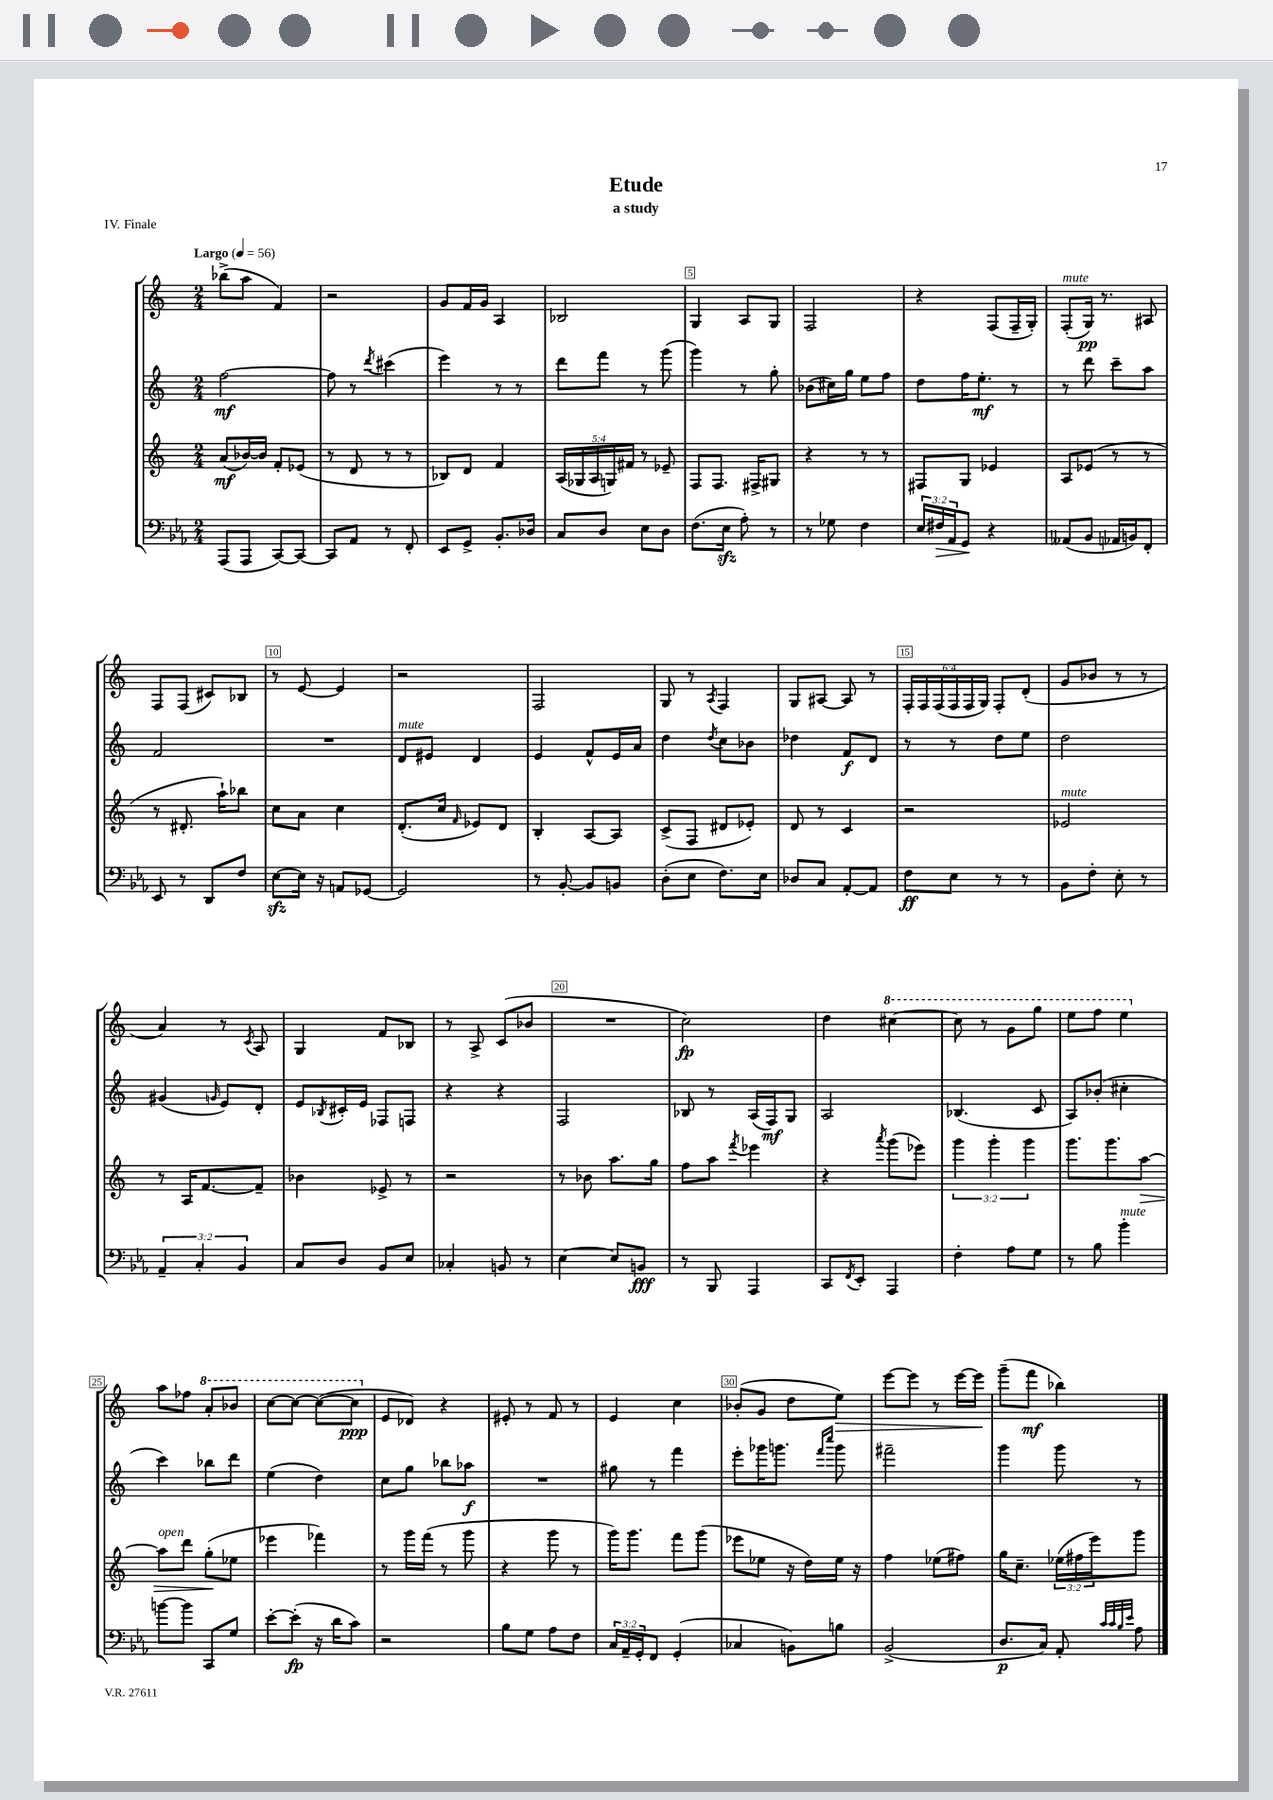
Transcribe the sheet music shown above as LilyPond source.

\header { title = "Etude" subtitle = "a study" piece = "IV. Finale" }
<<
\new StaffGroup <<
\new Staff = "s0" {
    \clef treble \key c \major \numericTimeSignature \time 2/4 \override Staff.TupletNumber.text = #tuplet-number::calc-fraction-text \tempo "Largo" 4 = 56
    bes''8->( a''8 f'4) |
    r2 |
    g'8 f'16 g'16 a4 |
    bes2 |
    g4 a8 g8 |
    f2 |
    r4 f8( f16-- g16-.) |
    f8-.^\markup { \italic "mute" }( g16\pp) r8. ais8 |
    f8 f8( cis'8) bes8 |
    r8 e'8~ e'4 |
    r2 |
    f2 |
    g8 r8 \acciaccatura { a8 } f4 |
    g8 ais8~ ais8 r8 |
    \tuplet 6/4 { f16-. f16 f16( f16 f16 g16) } f8-. d'8-.( |
    g'8 bes'8 r8 r8 |
    a'4) r8 \acciaccatura { c'8 } a8 |
    g4 f'8 bes8 |
    r8 a8-> c'8( bes'8 |
    R2 |
    c''2\fp) |
    d''4 \ottava #1 cis'''4~ |
    cis'''8 r8 g''8 g'''8 |
    e'''8 f'''8 e'''4 \ottava #0 |
    a''8 fes''8 \ottava #1 a''8-. bes''8 |
    c'''8~ c'''8~ c'''8~( c'''8\ppp \ottava #0 |
    e'8 des'8) r4 |
    eis'8-. r8 f'8 r8 |
    e'4 c''4 |
    bes'8-.( g'8 d''8 e''8\>) |
    e'''8~ e'''8 r8 e'''16~ e'''16\! |
    g'''8--( f'''8\mf bes''4) \bar "|." |
}
\new Staff = "s1" {
    \clef treble \key c \major \numericTimeSignature \time 2/4
    f''2~\mf |
    f''8 r8 \acciaccatura { d'''8 } cis'''4( |
    e'''4) r8 r8 |
    d'''8 f'''8 r8 g'''8( |
    g'''4) r8 g''8-. |
    bes'8( cis''16) g''16 e''8 f''8 |
    d''8 f''16 e''8.-.\mf r8 |
    r8 d'''8 c'''8-- a''8 |
    f'2 |
    R2 |
    d'8^\markup { \italic "mute" } eis'8 d'4 |
    e'4 f'8-^ e'16 a'16 |
    d''4 \acciaccatura { d''8 } c''8 bes'8 |
    des''4 f'8\f d'8 |
    r8 r8 d''8 e''8 |
    d''2 |
    gis'4( \grace { g'16 } e'8) d'8-. |
    e'8 \acciaccatura { bes8 } cis'16-. e'16 fes8 f8 |
    r4 r4 |
    f2 |
    bes8 r8 a16( f16\mf) g8 |
    a2 |
    bes4.( c'8 |
    a8) bes'8-.( cis''4-. |
    c'''4) bes''8 d'''8 |
    e''4( d''4) |
    c''8 g''8 bes''8 aes''8\f |
    R2 |
    gis''8 r8 f'''4 |
    e'''8-. ges'''16 g'''8. \grace { f'''16 c''''16 } g'''8 |
    fis'''2-- |
    g'''4 g'''8 r8 \bar "|." |
}
\new Staff = "s2" {
    \clef treble \key c \major \numericTimeSignature \time 2/4 \override Staff.TupletNumber.text = #tuplet-number::calc-fraction-text
    a'8\mf( bes'16~) bes'16 f'8-. ees'8( |
    r8 d'8 r8 r8 |
    bes8) d'8 f'4 |
    \tuplet 5/4 { a16( ges16 a16 g16) fis'16 } r8 ees'8-- |
    f8 f8. fis16-> gis8 |
    r4 r8 r8 |
    fis8 g8 ees'4 |
    a8 ees'8( r8 r8 |
    r8 dis'8.-. a''16-!) bes''8 |
    c''8 a'8 c''4 |
    d'8.-.( c''16 \grace { f'16 } ees'8) d'8 |
    b4-. a8~ a8 |
    c'8->( f8 dis'8 ees'8-.) |
    d'8 r8 c'4 |
    r2 |
    ees'2^\markup { \italic "mute" } |
    r8 a16 f'8.~ f'8-- |
    bes'4 ees'8-> r8 |
    r2 |
    r8 bes'8 a''8. g''16 |
    f''8 a''8 \acciaccatura { f'''8 } ees'''4 |
    r4 \acciaccatura { a'''8 } g'''8( ees'''8) |
    \tuplet 3/2 { g'''4 g'''4-. g'''4 } |
    g'''8. g'''8. a''8~\> |
    a''8^\markup { \italic "open" } d'''8 g''8-.\!( ees''8 |
    ees'''4 fes'''4) |
    r8 g'''16 f'''16( r8 g'''8 |
    r4 g'''8 r8 |
    g'''16) g'''8. f'''8 g'''8( |
    ees'''8 ees''8 r16 d''16) ees''16 r16 |
    f''4 ees''8( fis''8) |
    g''16 c''8.-- \tuplet 3/2 { ees''16( fis''16 e'''16) } g'''8 \bar "|." |
}
\new Staff = "s3" {
    \clef bass \key ees \major \numericTimeSignature \time 2/4 \override Staff.TupletNumber.text = #tuplet-number::calc-fraction-text
    aes,,8( aes,,8 c,8~) c,8~ |
    c,8 aes,8 r8 f,8-. |
    ees,8 g,8-> bes,8.-. des16 |
    c8 d8 ees8 d8 |
    f8.( ees16\sfz aes8-.) r8 |
    r8 ges8 f4 |
    \tuplet 3/2 { ees16 fis16\> aes,16 } g,8\! r4 |
    aeses,8( bes,8 aes,16 b,16) f,8-. |
    ees,8 r8 d,8 f8 |
    ees8~\sfz ees16 r16 a,8 ges,8~ |
    ges,2 |
    r8 bes,8~-. bes,8 b,8 |
    d8-.( ees8 f8.) ees16 |
    des8 c8 aes,8~-. aes,8 |
    f8\ff ees8 r8 r8 |
    bes,8 f8-. ees8-. r8 |
    \tuplet 3/2 { aes,4-- c4-. bes,4 } |
    c8 d8 bes,8 ees8 |
    ces4-. b,8 r8 |
    ees4~ ees8 b,8\fff |
    r8 bes,,8 aes,,4 |
    c,8 \acciaccatura { f,8 } ees,8-. aes,,4 |
    f4-. aes8 g8 |
    r8 bes8 bes'4-.^\markup { \italic "mute" } |
    b'8~ b'8 c,8 g8 |
    ees'8~-. ees'8-.\fp( r16 d'16 c'8) |
    r2 |
    bes8 g8 aes8 f8 |
    \tuplet 3/2 { c16 aes,16-- g,16-. } f,8 g,4-.( |
    ces4 b,8) b8 |
    bes,2->( |
    d8.\p c16) aes,8-. \grace { c'32 c'32 bes32 ees'32 } aes8 \bar "|." |
}
>>
>>
\layout { \context { \Score \override BarNumber.break-visibility = ##(#f #t #t) barNumberVisibility = #(every-nth-bar-number-visible 5) \override BarNumber.stencil = #(make-stencil-boxer 0.1 0.3 ly:text-interface::print) } }
